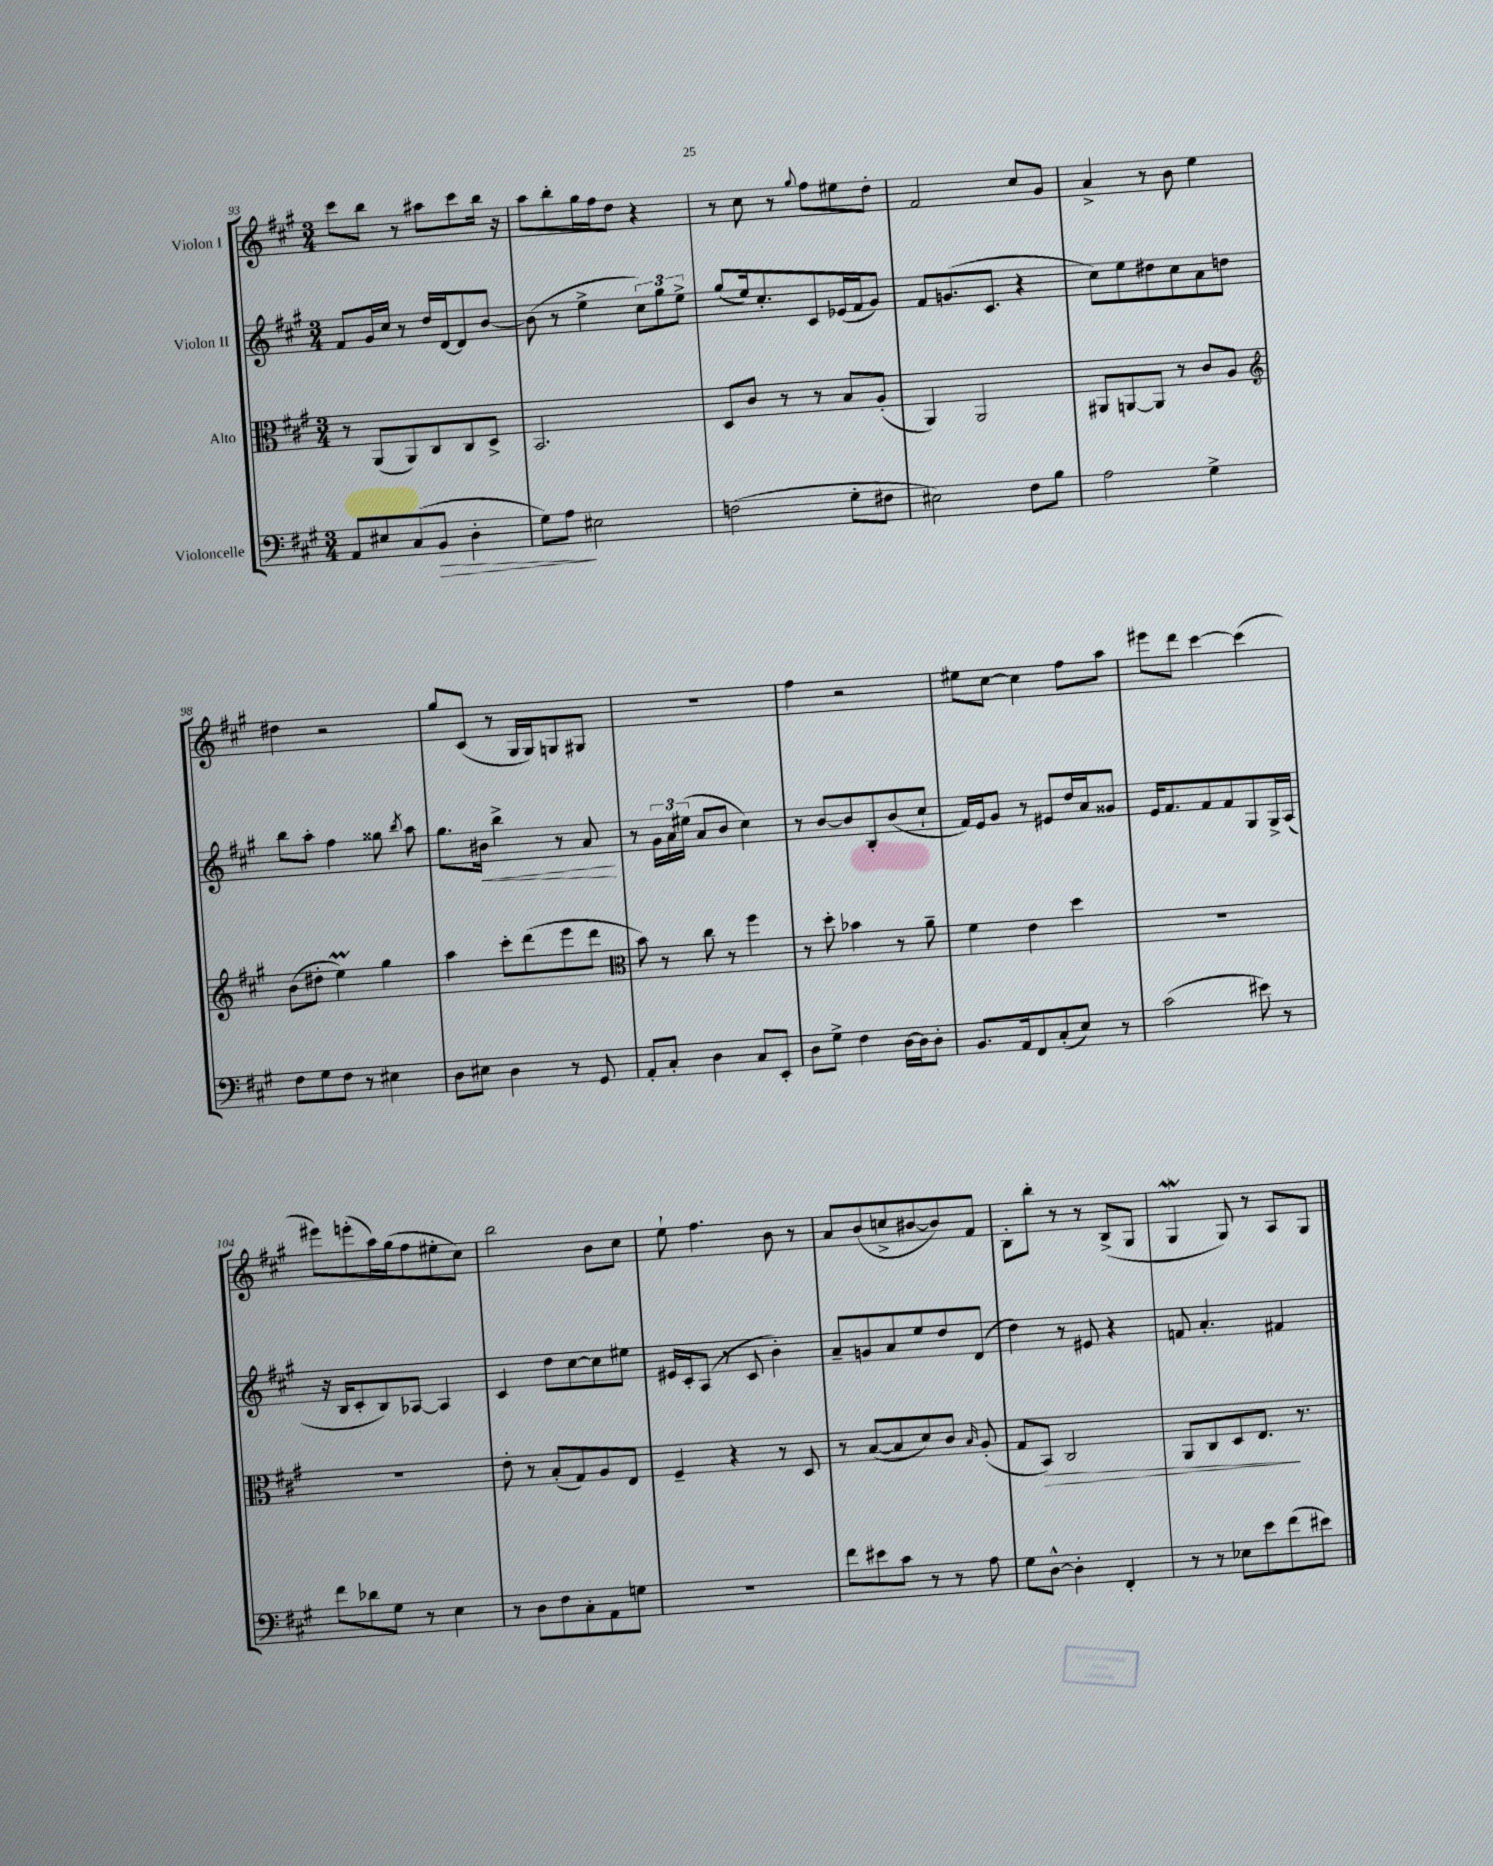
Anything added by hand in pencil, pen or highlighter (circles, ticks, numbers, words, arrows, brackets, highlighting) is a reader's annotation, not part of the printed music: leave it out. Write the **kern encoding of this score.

**kern	**kern	**kern	**kern
*staff4	*staff3	*staff2	*staff1
*clefF4	*clefC3	*clefG2	*clefG2
*k[f#c#g#]	*k[f#c#g#]	*k[f#c#g#]	*k[f#c#g#]
*M3/4	*M3/4	*M3/4	*M3/4
8AA	8r	8f#	8ccc#
8E#	(8AA	16g#	8bb
.	.	16cc#	.
(8C#	8AA)	8r	8r
8BB	8C#	16dd	8aa#
.	.	[16d	.
4D'	8C#	8d]	8ccc#
.	8D^	[8b	16bb
.	.	.	16r
=	=	=	=
8G#)	2.BB	(8b]	8aa
8A	.	8r	8bb'
2E#	.	4ee^	16gg#
.	.	.	16ff#
.	.	.	8dd
.	.	12cc#)	4r
.	.	12gg#	.
.	.	12ee^	.
=	=	=	=
(2F	8D	(8gg#	8r
.	8c#	16ee)	8cc#
.	.	8.cc#'	.
.	8r	.	8r
.	.	.	8qqgg#
.	8r	8c#	8ff#
8G#'	8B	(16e-	8ee#
.	.	16f#	.
8F#	(8A'	8g#)	8dd'
=	=	=	=
2E#)	4AA)	8f#	2f#
.	.	(8.g	.
.	2AA	.	.
.	.	8.c#	.
8F#	.	4r	8cc#
8B	.	.	8g#
=	=	=	=
2A	8AA#	8cc#)	4a^
.	[8AA	8ee	.
.	8AA]	8dd#	8r
.	8r	8cc#	8b
4G#^	8c#	8a	4ee
.	8A	8dd	.
=	=	=	=
*	*clefG2	*	*
8F#	(8b	8bb	4dd#
8G#	8dd#'	8aa'	.
8F#	4ee)	4ff#	2r
8r	.	.	.
4E#	4gg#	8gg##	.
.	.	8qbb	.
.	.	8aa	.
=	=	=	=
8D	4aa	8.gg#	8gg#
8E#	.	.	(8c#
.	.	16b#	.
4D	8ccc#'	4bb^	8r
.	(8ddd	.	16G#
.	.	.	16G#)
8r	8eee	8r	8G
8GG#	8ddd	8a	8G#
=	=	=	=
*	*clefC3	*	*
8AA'	8b)	8r	2.r
8C#'	8r	24g#	.
.	.	24a	.
.	.	(24ee#	.
4D	8cc#	8a	.
.	8r	8b	.
8C#	4ff#	4cc#)	.
8EE'	.	.	.
=	=	=	=
8D	8r	8r	4ff#
8G#^	8dd'	[8b	.
4F#	4b-	8b]	2r
.	.	8B'	.
[16D	8r	(8b	.
16D]	.	.	.
8D'	8a~	8cc#`	.
=	=	=	=
8.BB	4f#	16f#)	8ee#
.	.	16e	.
.	.	8g#	[8cc#
16AA	.	.	.
8FF#	4e	8r	4cc#]
(8C#'	.	8e#	.
8E)	4dd	16dd	8ff#
.	.	16a	.
8r	.	8g##	8aa
=	=	=	=
(2c#	2.r	16e	8eee#
.	.	8.f#	.
.	.	.	8ddd
.	.	8f#	[4ccc#
.	.	8f#	.
8e#)	.	8G#	(4ccc#]
8r	.	16G#^	.
.	.	(16A	.
=	=	=	=
8f#	2.r	16r	8eee#)
.	.	16B	.
8d-	.	8c#'	(8eee'
8G#	.	8B)	16aa)
.	.	.	(16gg#
8r	.	[8A-	8ff#
4E	.	4A-]	8ee#'
.	.	.	8cc#)
=	=	=	=
8r	8e'	4c#	2bb
8D	8r	.	.
8F#	(8B'	8dd	.
8C#'	8G#)	[8cc#	.
8AA	8A	8cc#]	8b
8G	8E	8ee#	8cc#
=	=	=	=
2.r	4F#~	16e#	8ee`
.	.	16c#'	.
.	.	(8A	4.ff#
.	4r	8r	.
.	.	8c#	.
.	8r	4b')	8b
.	8D	.	8r
=	=	=	=
8f#	8r	8a~	8a
8e#	([8B	8g	(8b
8c#	8B]	8a	8cc^
8r	8d)	8ee	[8b#
8r	8c#	8dd	8b#])
.	16qqB	.	.
8A	(8A'	(8d	8f#
=	=	=	=
8G#	8G#	4dd)	8B'
[8D^^	8BB)	.	8bb'
4D']	2C#	8r	8r
.	.	8e#	8r
4FF#'	.	4r	(8B^
.	.	.	8G#
=	=	=	=
8r	8AA	8f	4G#
8r	8C#	4.a'	.
8E-	8D	.	8G#)
8e	8.E	.	8r
(8f#	.	4f#	8A
.	8.r	.	.
8e#)	.	.	8G#
==	==	==	==
*-	*-	*-	*-
